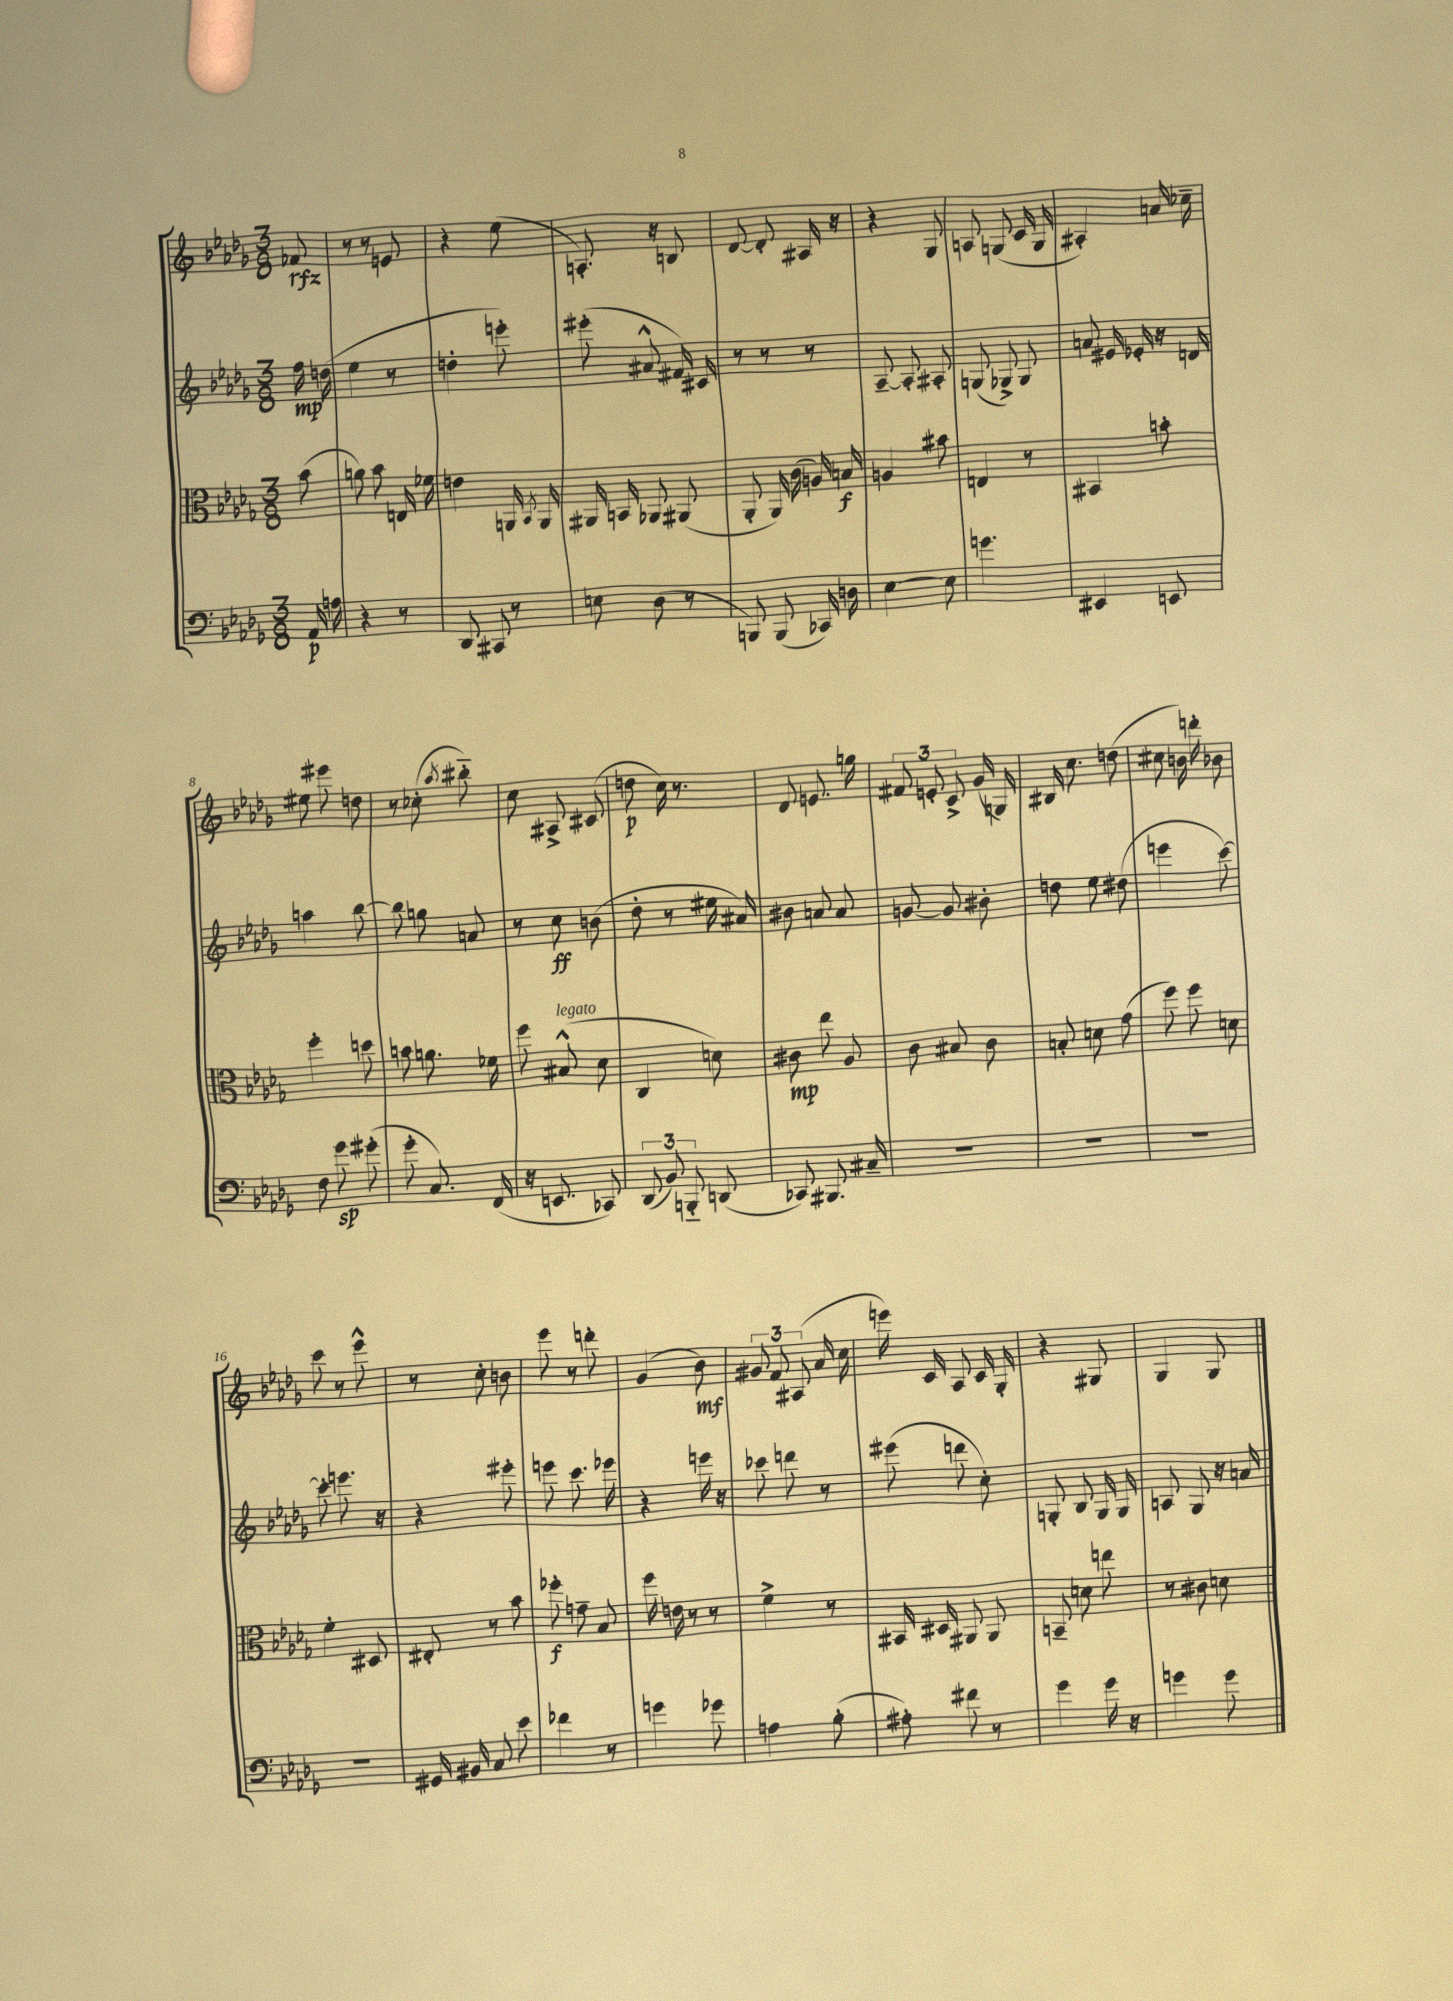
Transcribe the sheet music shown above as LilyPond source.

<<
\new StaffGroup <<
\new Staff = "s0" {
    \clef treble \key des \major \numericTimeSignature \time 3/8 \partial 8
    \autoBeamOff fes'8\rfz |
    r8 r8 e'8 |
    r4 ees''8( |
    a8.-.) r16 b8 |
    des'8~ des'8-. ais16 r16 |
    r4 ges8 |
    a8 g8( c'16 g16 |
    ais4-.) a'16 ces''16-- |
    eis''8 eis'''8 d''8 |
    r8 ces''8-.( \acciaccatura { aes''8 } bis''8-_) |
    c''8 ais8-> cis'8( |
    d''8\p c''16) r8. |
    des'8 e'8. g''16 |
    \tuplet 3/2 { fis'8 e'8-. c'8-> } ges'16( g16) |
    bis16 c''8. d''8( |
    cis''8 b'16) d'''16-. bes'8 |
    c'''8 r8 ees'''8-^ |
    r8 c''8-. b'8 |
    ees'''8 r8 d'''8-. |
    ges'4( bes'8\mf) |
    \tuplet 3/2 { gis'8 f'8 ais8( } aes'16 c''16 |
    e'''16) c'16 aes8 c'16 ges16-. |
    r4 gis8 |
    ges4 ges8 \bar "|." |
}
\new Staff = "s1" {
    \clef treble \key des \major \numericTimeSignature \time 3/8 \partial 8
    \autoBeamOff f''16\mp d''16( |
    ees''4 r8 |
    d''4-. e'''8-.) |
    eis'''8-.( ais'8-^ fis'16) cis'16 |
    r8 r8 r8 |
    aes8~-- aes8-. ais8-. |
    g8( ges8->) ges8 |
    a'8 eis'16 ees'16-. r16 d'16 |
    a''4 bes''8~ |
    bes''8 g''8 a'8 |
    r8 c''8\ff b'8( |
    des''8-. r8 eis''16 ais'16) |
    bis'8 a'8 a'8 |
    g'8~ g'8 bis'8-. |
    d''8 ees''8 dis''8( |
    e'''4 c'''8~) |
    c'''8-. e'''8. r16 |
    r4 eis'''8-. |
    e'''8 c'''8. ees'''16 |
    r4 e'''16 r16 |
    ces'''8 d'''8 r8 |
    eis'''8( d'''8 c''8-.) |
    g8-. bes8 g16 g16 |
    a8 ges8 r16 a'16 \bar "|." |
}
\new Staff = "s2" {
    \clef alto \key des \major \numericTimeSignature \time 3/8 \partial 8
    \autoBeamOff bes'8( |
    a'8) bes'8 e16 fes'16 |
    e'4 a,16 \acciaccatura { bes,8 } a,16 |
    ais,16 b,16 aes,8 ais,8( |
    aes,8-. aes,16) c'16( a16) b16\f |
    a4 bis'8 |
    e4 r8 |
    bis,4 b'8-. |
    f''4-. d''8 |
    b'8 a'8. fes'16 |
    f''8 bis8-^^\markup { \italic "legato" }( des'8 |
    c4 d'8) |
    cis'8\mp ees''8 aes8 |
    c'8 bis8 c'8 |
    b8-. d'8 ges'8( |
    f''8) f''8 d'8 |
    f'4-. dis8 |
    eis8-. r8 bes'8 |
    fes''8-.\f g'8-- bes8 |
    f''16 e'16 r8 r8 |
    f'4-> r8 |
    bis,16 dis16 ais,8 ais,8 |
    b,8-- d'8 e''8 |
    r8 cis'8 d'8 \bar "|." |
}
\new Staff = "s3" {
    \clef bass \key des \major \numericTimeSignature \time 3/8 \partial 8
    \autoBeamOff aes,16\p a16 |
    r4 r8 |
    des,8 cis,8 r8 |
    e8 des8( r8 |
    b,,8) b,,8( ces,16) d16 |
    ees4~ ees8 |
    g'4. |
    eis,4 e,8 |
    f8 ges'8\sp gis'8-.( |
    ges'8-. c8.) f,16( |
    r16 e,8. ces,8) |
    \tuplet 3/2 { des,8( bes,8) b,,8-_ } d,8( |
    ces,8) bis,,8. cis16-- |
    R4. |
    R4. |
    R4. |
    R4. |
    gis,16 bis,16 c8 ees'8 |
    fes'4 r8 |
    g'4 ges'8 |
    a4 bes8-.( |
    ais8-.) fis'8 r8 |
    ges'4 ges'16 r16 |
    g'4 g'8 \bar "|." |
}
>>
>>
